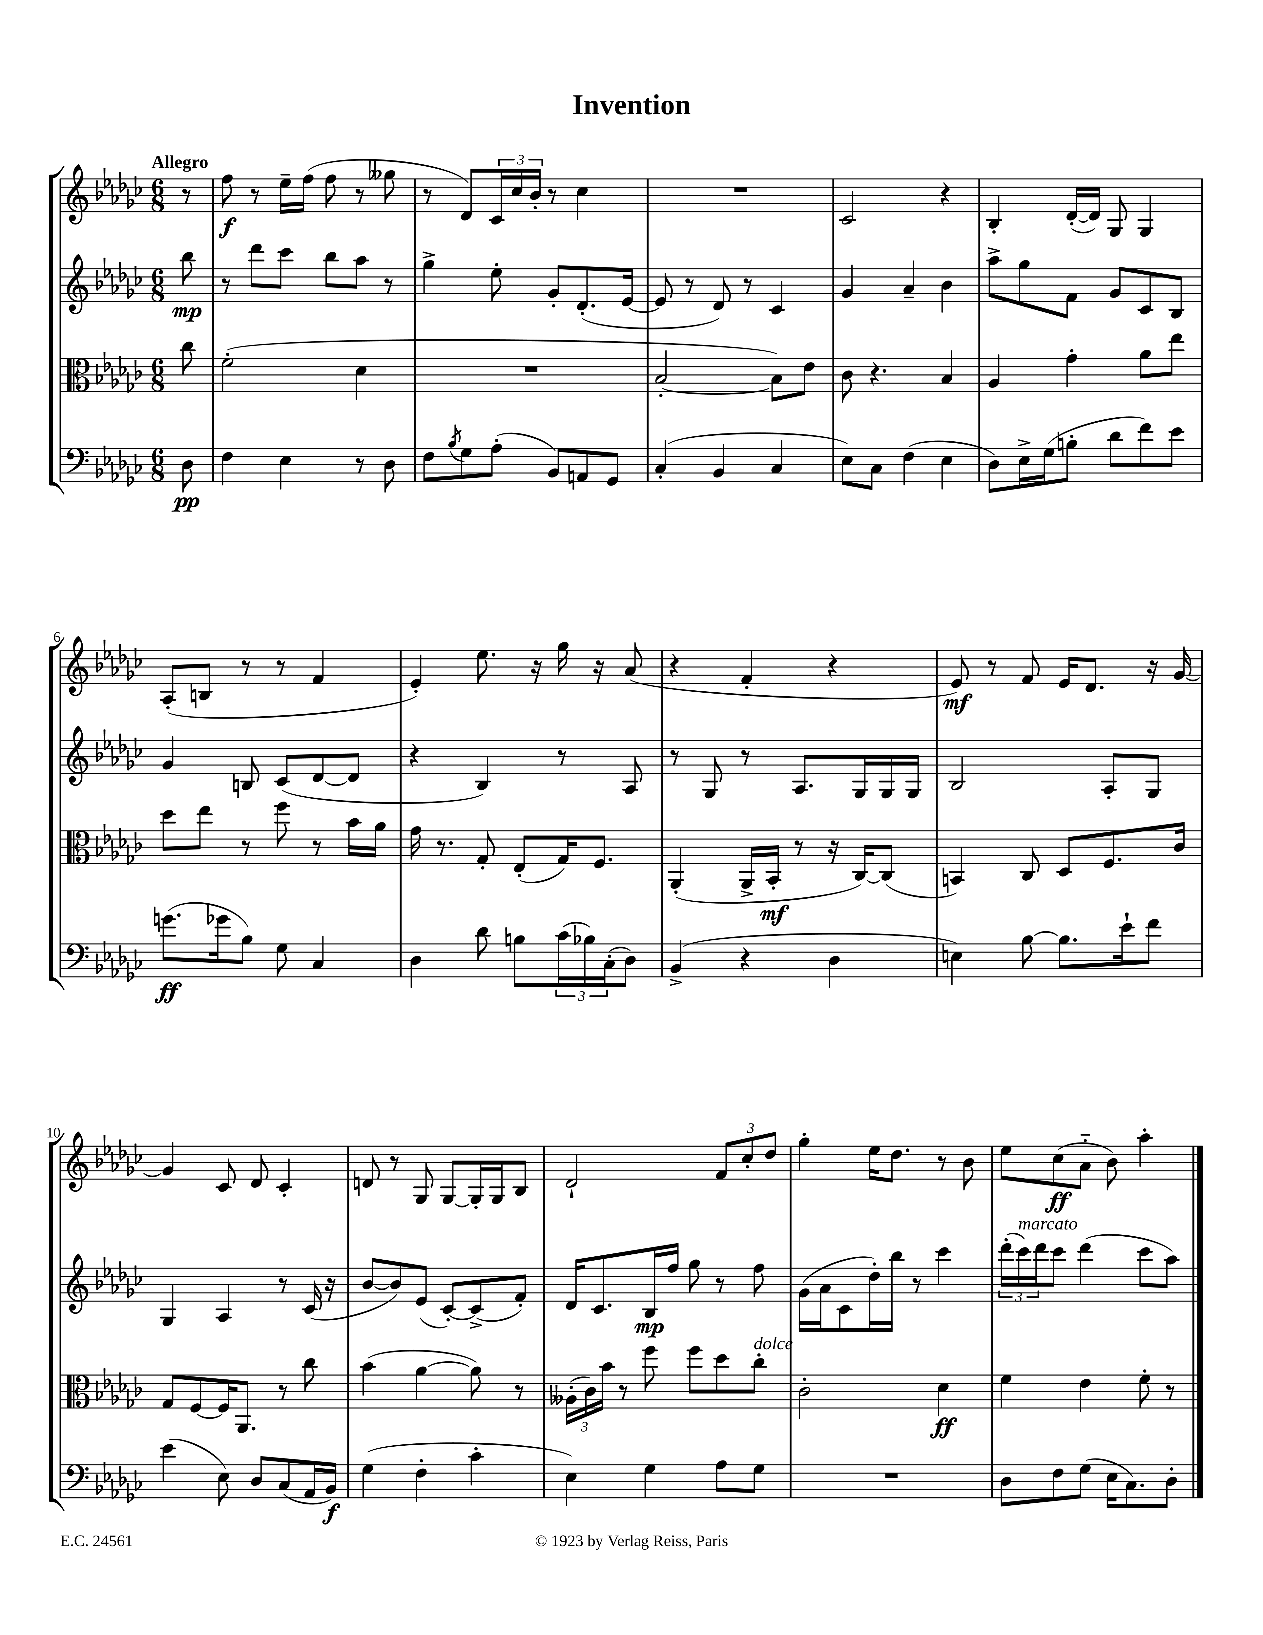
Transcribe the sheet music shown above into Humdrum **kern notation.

**kern	**dynam	**kern	**dynam	**kern	**dynam	**kern	**dynam
*part4	*part4	*part3	*part3	*part2	*part2	*part1	*part1
*staff4	*staff4	*staff3	*staff3	*staff2	*staff2	*staff1	*staff1
*clefF4	*	*clefC3	*	*clefG2	*	*clefG2	*
*k[b-e-a-d-g-c-]	*	*k[b-e-a-d-g-c-]	*	*k[b-e-a-d-g-c-]	*	*k[b-e-a-d-g-c-]	*
*M6/8	*	*M6/8	*	*M6/8	*	*M6/8	*
=	=	=	=	=	=	=	=
!	!	!	!	!	!	!LO:TX:a:B:t=Allegro	!
8D-\	pp	8cc-\	.	8bb-\	mp	8r	.
=1	=1	=1	=1	=1	=1	=1	=1
4F\	.	(2f'\	.	8r	.	8ff\	f
.	.	.	.	8ddd-\L	.	8r	.
4E-\	.	.	.	8ccc-\J	.	16ee-~\LL	.
.	.	.	.	.	.	(16ff\JJ	.
.	.	.	.	8bb-\L	.	8ff\	.
8r	.	4d-\	.	8aa-\J	.	8r	.
8D-\	.	.	.	8r	.	8gg--X\	.
=2	=2	=2	=2	=2	=2	=2	=2
8F\L	.	2.r	.	4gg-^\	.	8r	.
8qB-/	.	.	.	.	.	.	.
8G-\	.	.	.	.	.	8d-/L)	.
(8A-'\J	.	.	.	8ee-'\	.	24c-/L	.
.	.	.	.	.	.	24cc-/	.
.	.	.	.	.	.	24b-'/JJ	.
8BB-/L)	.	.	.	8g-'/L	.	8r	.
8AAn/	.	.	.	(8.d-'/	.	4cc-\	.
8GG-/J	.	.	.	.	.	.	.
.	.	.	.	[16e-/Jk	.	.	.
=3	=3	=3	=3	=3	=3	=3	=3
(4C-'/	.	[2B-'/	.	8e-/]	.	2.r	.
.	.	.	.	8r	.	.	.
4BB-/	.	.	.	8d-/)	.	.	.
.	.	.	.	8r	.	.	.
4C-/	.	8B-\L])	.	4c-/	.	.	.
.	.	8e-\J	.	.	.	.	.
=4	=4	=4	=4	=4	=4	=4	=4
8E-\L)	.	8c-\	.	4g-/	.	2c-/	.
8C-\J	.	4.r	.	.	.	.	.
(4F\	.	.	.	4a-~/	.	.	.
4E-\	.	4B-/	.	4b-\	.	4r	.
=5	=5	=5	=5	=5	=5	=5	=5
8D-\L)	.	4A-/	.	8aa-^\L	.	4B-'/	.
16E-^\L	.	.	.	8gg-\	.	.	.
(16G-\J	.	.	.	.	.	.	.
8Bn'\J	.	4g-'\	.	8f\J	.	([16d-'/LL	.
.	.	.	.	.	.	16d-/JJ])	.
8d-\L	.	.	.	8g-/L	.	8G-/	.
8f\)	.	8a-\L	.	8c-/	.	4G-/	.
8e-\J	.	8ee-\J	.	8B-/J	.	.	.
!!LO:LB:g=z
=6	=6	=6	=6	=6	=6	=6	=6
(8.gn\L	ff	8dd-\L	.	4g-/	.	(8A-'/L	.
.	.	8ee-\J	.	.	.	8Bn/J	.
16g-X\k	.	.	.	.	.	.	.
8B-\J)	.	8r	.	8Bn/	.	8r	.
8G-\	.	8ff\	.	(8c-/L	.	8r	.
4C-/	.	8r	.	[8d-/	.	4f/	.
.	.	16b-\LL	.	8d-/J]	.	.	.
.	.	16a-\JJ	.	.	.	.	.
=7	=7	=7	=7	=7	=7	=7	=7
4D-\	.	16g-\	.	4r	.	4e-'/)	.
.	.	8.r	.	.	.	.	.
8d-\	.	8G-'/	.	4B-/)	.	8.ee-\	.
8Bn\L	.	(8E-'/L	.	.	.	.	.
.	.	.	.	.	.	16r	.
(24c-\L	.	16G-/K)	.	8r	.	16gg-\	.
24B-X\)	.	.	.	.	.	.	.
.	.	8.F/J	.	.	.	16r	.
(24C-'\J	.	.	.	.	.	.	.
8D-\J)	.	.	.	8A-/	.	(8a-/	.
=8	=8	=8	=8	=8	=8	=8	=8
(4BB-^/	.	(4AA-'/	.	8r	.	4r	.
.	.	.	.	8G-/	.	.	.
4r	.	16AA-^/LL	.	8r	.	4f'/	.
.	.	16BB-'/JJ	mf	.	.	.	.
.	.	8r	.	8.A-/L	.	.	.
4D-\	.	16r	.	.	.	4r	.
.	.	[16C-/KL)	.	16G-/L	.	.	.
.	.	(8C-/J]	.	16G-/	.	.	.
.	.	.	.	16G-/JJ	.	.	.
=9	=9	=9	=9	=9	=9	=9	=9
4En\)	.	4BBn/)	.	2B-/	.	8e-/)	mf
.	.	.	.	.	.	8r	.
[8B-\	.	8C-/	.	.	.	8f/	.
8.B-\L]	.	8D-/L	.	.	.	16e-/KL	.
.	.	.	.	.	.	8.d-/J	.
.	.	8.F/	.	8A-'/L	.	.	.
16e-`\k	.	.	.	.	.	.	.
8f\J	.	.	.	8G-/J	.	16r	.
.	.	16c-/Jk	.	.	.	[16g-/	.
!!LO:LB:g=z
=10	=10	=10	=10	=10	=10	=10	=10
(4e-\	.	8G-/L	.	4G-/	.	4g-/]	.
.	.	[8F/	.	.	.	.	.
8E-\)	.	16F/K]	.	4A-/	.	8c-/	.
.	.	8.AA-/J	.	.	.	.	.
8D-/L	.	.	.	.	.	8d-/	.
(8C-/	.	8r	.	8r	.	4c-'/	.
16AA-/L	.	8cc-\	.	(16c-/	.	.	.
16BB-/JJ)	f	.	.	16r	.	.	.
=11	=11	=11	=11	=11	=11	=11	=11
(4G-\	.	(4b-\	.	[8b-/L	.	8dn/	.
.	.	.	.	8b-/])	.	8r	.
4F'\	.	[4a-\	.	(8e-/J	.	8G-/	.
.	.	.	.	[8c-'/L)	.	[8G-/L	.
4c-'\	.	8a-\])	.	(8c-^/]	.	16G-'/L]	.
.	.	.	.	.	.	16G-/J	.
.	.	8r	.	8f'/J)	.	8B-/J	.
=12	=12	=12	=12	=12	=12	=12	=12
4E-\)	.	(24A--X'\LL	.	16d-/KL	.	2d-`/	.
.	.	24c-\)	.	.	.	.	.
.	.	.	.	8.c-/	.	.	.
.	.	24b-\JJ	.	.	.	.	.
.	.	8r	.	.	.	.	.
4G-\	.	8ff\	.	16B-/L	mp	.	.
.	.	.	.	16ff/JJ	.	.	.
.	.	8ff\L	.	8gg-\	.	.	.
8A-\L	.	8dd-\	.	8r	.	12f/L	.
.	.	.	.	.	.	12cc-'/	.
!	!	!LO:TX:a:i:t=dolce	!	!	!	!	!
8G-\J	.	8cc-'\J	.	8ff\	.	.	.
.	.	.	.	.	.	12dd-/J	.
=13	=13	=13	=13	=13	=13	=13	=13
2.r	.	2c-'\	.	(16g-\LL	.	4gg-'\	.
.	.	.	.	16a-\J	.	.	.
.	.	.	.	8c-\	.	.	.
.	.	.	.	16dd-'\L)	.	16ee-\KL	.
.	.	.	.	16bb-\JJ	.	8.dd-\J	.
.	.	.	.	8r	.	.	.
.	.	4d-\	ff	4ccc-\	.	8r	.
.	.	.	.	.	.	8b-\	.
=14	=14	=14	=14	=14	=14	=14	=14
8D-\L	.	4f\	.	(24ddd-'\LL	.	8ee-\L	.
!	!	!	!	!LO:TX:a:i:t=marcato	!	!	!
.	.	.	.	24ccc-\)	.	.	.
.	.	.	.	24ddd-\J	.	.	.
8F\	.	.	.	8ccc-\J	.	(8cc-\	ff
(8G-\J	.	4e-\	.	(4ddd-\	.	8a-\J	.
16E-\KL	.	.	.	.	.	8b-\)	.
8.C-\)	.	.	.	.	.	.	.
.	.	8f'\	.	8ccc-\L	.	4aa-'\	.
8D-'\J	.	8r	.	8aa-\J)	.	.	.
==	==	==	==	==	==	==	==
*-	*-	*-	*-	*-	*-	*-	*-
